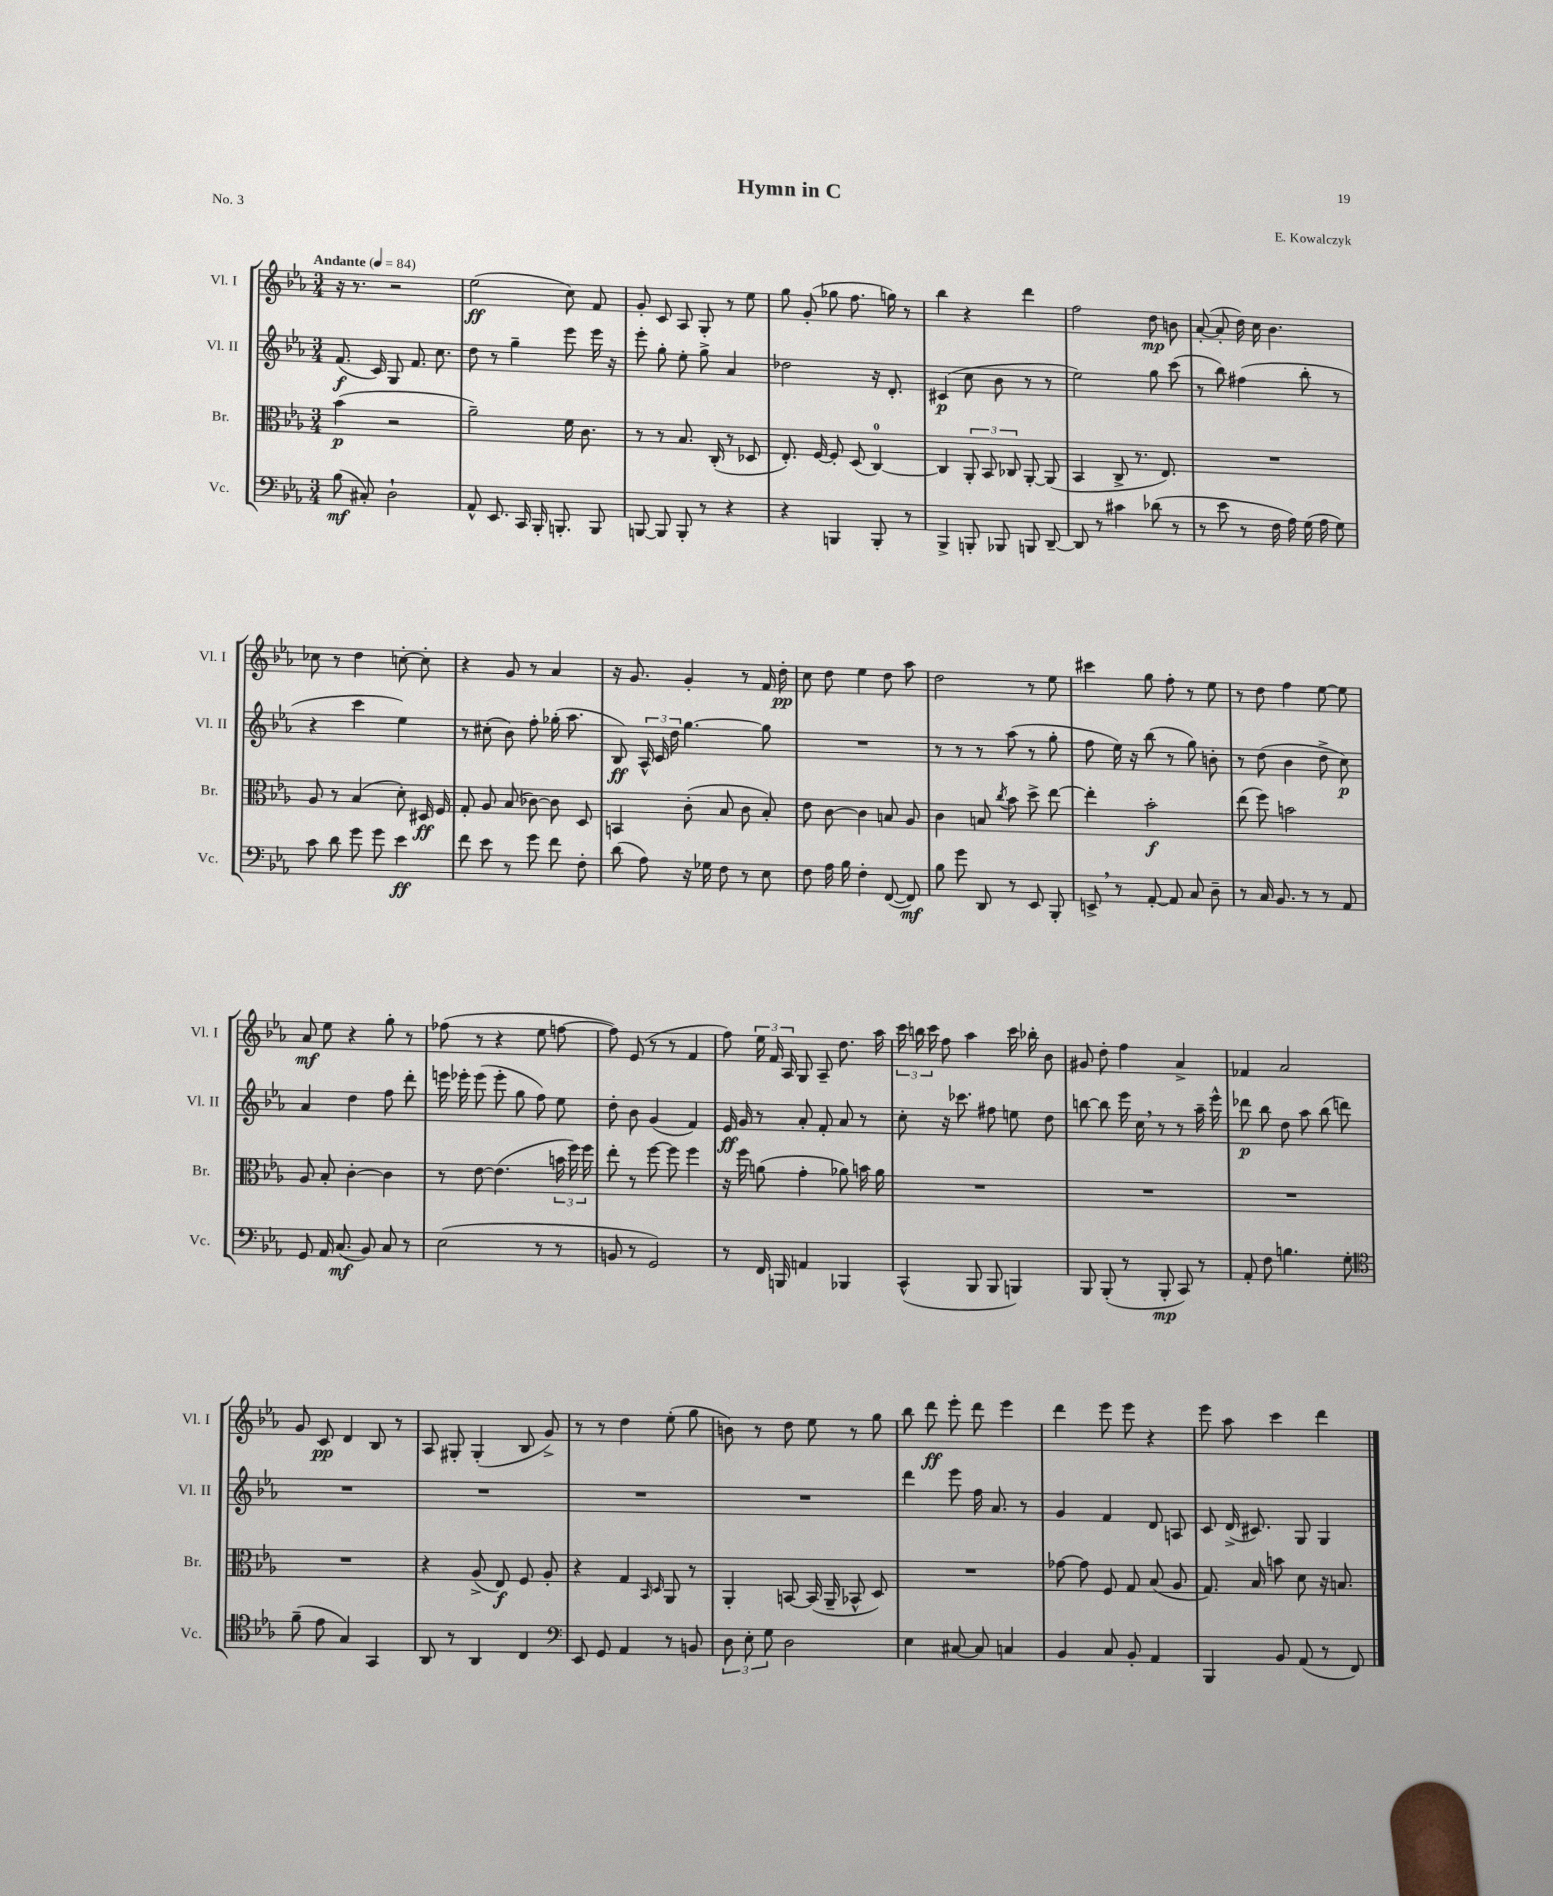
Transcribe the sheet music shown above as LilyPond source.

\header { title = "Hymn in C" composer = "E. Kowalczyk" piece = "No. 3" }
<<
\new StaffGroup <<
\new Staff = "s0" \with { instrumentName = "Vl. I" shortInstrumentName = "Vl. I" } {
    \clef treble \key ees \major \numericTimeSignature \time 3/4 \tempo "Andante" 4 = 84
    \autoBeamOff r16 r8. r2 |
    ees''2\ff( c''8) f'8 |
    g'8-. c'8 aes8 g8-. r8 ees''8 |
    g''8 g'8-.( ges''8 f''8. g''16) r8 |
    bes''4 r4 d'''4 |
    f''2 d''8\mp b'8 |
    aes'8~-.( aes'8-. d''16) c''16 bes'4. |
    ces''8 r8 d''4 c''8~-. c''8-. |
    r4 g'8 r8 aes'4 |
    r16 g'8. g'4-. r8 f'16 d''16-.\pp |
    c''8 d''8 ees''4 d''8 aes''8 |
    d''2 r8 ees''8 |
    cis'''4 g''8 f''8-. r8 ees''8 |
    r8 d''8 f''4 ees''8~ ees''8 |
    aes'8\mf ees''8 r4 g''8-. r8 |
    fes''8( r8 r4 ees''8 f''8~ |
    f''8) ees'8( r8 r8 f'4 |
    f''8) \tuplet 3/2 { ees''16 f'16 aes16 } g8 aes8-- d''8. aes''16 |
    \tuplet 3/2 { c'''16 b''16 c'''16 } f''8 aes''4 c'''16 bes''16-. bes'8 |
    gis'8 d''8-. f''4 aes'4-> |
    fes'4 aes'2 |
    g'8 c'8\pp d'4 bes8 r8 |
    aes8 gis8-. gis4-.( bes8 g'8->) |
    r8 r8 d''4 ees''8-.( g''8 |
    b'8) r8 d''8 ees''8 r8 g''8 |
    bes''8 d'''8\ff ees'''8-. d'''8 ees'''4 |
    d'''4 ees'''8 ees'''8 r4 |
    ees'''8 aes''8 c'''4 d'''4 \bar "|." |
}
\new Staff = "s1" \with { instrumentName = "Vl. II" shortInstrumentName = "Vl. II" } {
    \clef treble \key ees \major \numericTimeSignature \time 3/4
    \autoBeamOff f'8.\f( c'16) g8 f'8. c''8. |
    d''8 r8 g''4-- ees'''8 ees'''16 r16 |
    ees'''8-. g''8-. ees''8-. g''8-> aes'4 |
    des''2 r16 d'8.-. |
    cis'4\p( c''8 bes'8 r8 r8 |
    ees''2) g''8 c'''8( |
    r8 bes''8) fis''4( bes''8-. r8 |
    r4 c'''4 ees''4) |
    r8 cis''8-.( bes'8) f''8-. ges''16-.( aes''8. |
    bes8\ff) \tuplet 3/2 { aes16-^ c'16 d''16 } g''4.~ g''8 |
    R2. |
    r8 r8 r8 aes''8( r8 g''8-. |
    f''8 ees''16) r16 bes''8( r8 g''8) b'8-. |
    r8 d''8( bes'4 d''8-> c''8\p) |
    aes'4 d''4 f''8 d'''8-. |
    e'''16 ees'''16-. ees'''8( ees'''8-. g''8 f''8) ees''8 |
    d''8-. bes'8 g'4( f'4) |
    ees'16\ff g'16 r8 aes'8-. f'8-. aes'8 r8 |
    c''8-. r16 ces'''8. fis''8 e''8 d''8 |
    b''8~ b''8 ees'''16 c''16 \breathe r8 r8 aes''16-- ees'''16-^ |
    des'''8\p bes''8 d''8 aes''8 bes''8( d'''8) |
    R2. |
    R2. |
    R2. |
    R2. |
    d'''4 ees'''8 f''16 aes'8. r8 |
    g'4 f'4 d'8 a8 |
    c'8 d'16->( cis'8.) g8 g4 \bar "|." |
}
\new Staff = "s2" \with { instrumentName = "Br." shortInstrumentName = "Br." } {
    \clef alto \key ees \major \numericTimeSignature \time 3/4
    \autoBeamOff bes'4\p( r2 |
    aes'2--) f'16 c'8. |
    r8 r8 bes8. c16-.( r8 des8 |
    ees8.-.) f16~ f8-. d8( c4-0~) |
    c4 \tuplet 3/2 { aes,8-. bes,8 ces8 } aes,8~-. aes,8( |
    bes,4 c8-> r8. ees8.) |
    R2. |
    aes8 r8 bes4( d'8-.) dis16\ff f16 |
    g8-. aes8 bes8( ces'8~) ces'8 d8 |
    b,4 c'8-.( bes8 c'8 bes8-.) |
    ees'8 c'8~ c'4 b8 aes8 |
    c'4 b8 \acciaccatura { c''8 } bes'8 d''8-> ees''8~ |
    ees''4-. bes'2-.\f |
    ees''8( f''8) b'2 |
    aes8 bes8-. c'4~-. c'4 |
    r8 ees'8~ ees'4.( \tuplet 3/2 { b'16 f''16) f''16 } |
    ees''8-. r8 f''8~ f''8 f''4 |
    r16 f''16 a'8( g'4-. aes'8) b'16 aes'16 |
    R2. |
    R2. |
    R2. |
    R2. |
    r4 aes8->( ees8\f) f8 aes8-. |
    r4 g4 \grace { bes,16 d16 } aes,8 r8 |
    aes,4-. b,8~ b,16( aes,16-- bes,8-^ d8) |
    R2. |
    ges'8~ ges'8 f8 g8 bes8( aes8 |
    g8.) bes16 b'8 d'8 r16 b8. \bar "|." |
}
\new Staff = "s3" \with { instrumentName = "Vc." shortInstrumentName = "Vc." } {
    \clef bass \key ees \major \numericTimeSignature \time 3/4
    \autoBeamOff bes8\mf( cis8-.) d2-! |
    aes,8-^ ees,8. c,16 bes,,16-. b,,8.-. b,,8 |
    b,,8~ b,,8 b,,8-. r8 r4 |
    r4 b,,4 b,,8-. r8 |
    bes,,4-> b,,8-. bes,,8 b,,8 d,8~-- |
    d,8 r8 cis'4 des'8( r8 |
    r8 ees'8 r8 f16 aes16) g16( aes16 g8) |
    c'8 d'8 g'8 g'8 ees'4\ff |
    f'8 ees'8 r8 g'8 f'8 f8-. |
    d'8( aes8) r16 ges16 f8 r8 ees8 |
    f8 aes16 bes16 f4-. f,8~( f,8\mf) |
    bes8 g'8 d,8 r8 ees,8 bes,,8-. |
    e,8-> \breathe r8 aes,8~-. aes,8 c8 d8-- |
    r8 c16 bes,8. r8 r8 aes,8 |
    g,8 aes,16 c8.\mf( bes,8) c8 r8 |
    ees2( r8 r8 |
    b,8 r8 g,2) |
    r8 f,16 b,,16 a,4 bes,,4 |
    c,4-^( bes,,8 bes,,8 b,,4) |
    bes,,8 bes,,8-.( r8 bes,,8-.\mp c,8) r8 |
    aes,8-. f8 b4. g8-. |
    \clef tenor f'8--( ees'8 g4) g,4 |
    aes,8 r8 aes,4 c4 |
    \clef bass ees,8 g,8 aes,4 r8 b,8 |
    \tuplet 3/2 { d8 ees8-. g8 } d2 |
    ees4 cis8~ cis8 c4 |
    bes,4 c8 bes,8-. aes,4 |
    bes,,4 bes,8 aes,8( r8 f,8) \bar "|." |
}
>>
>>
\layout { \context { \Score \remove "Bar_number_engraver" } }
